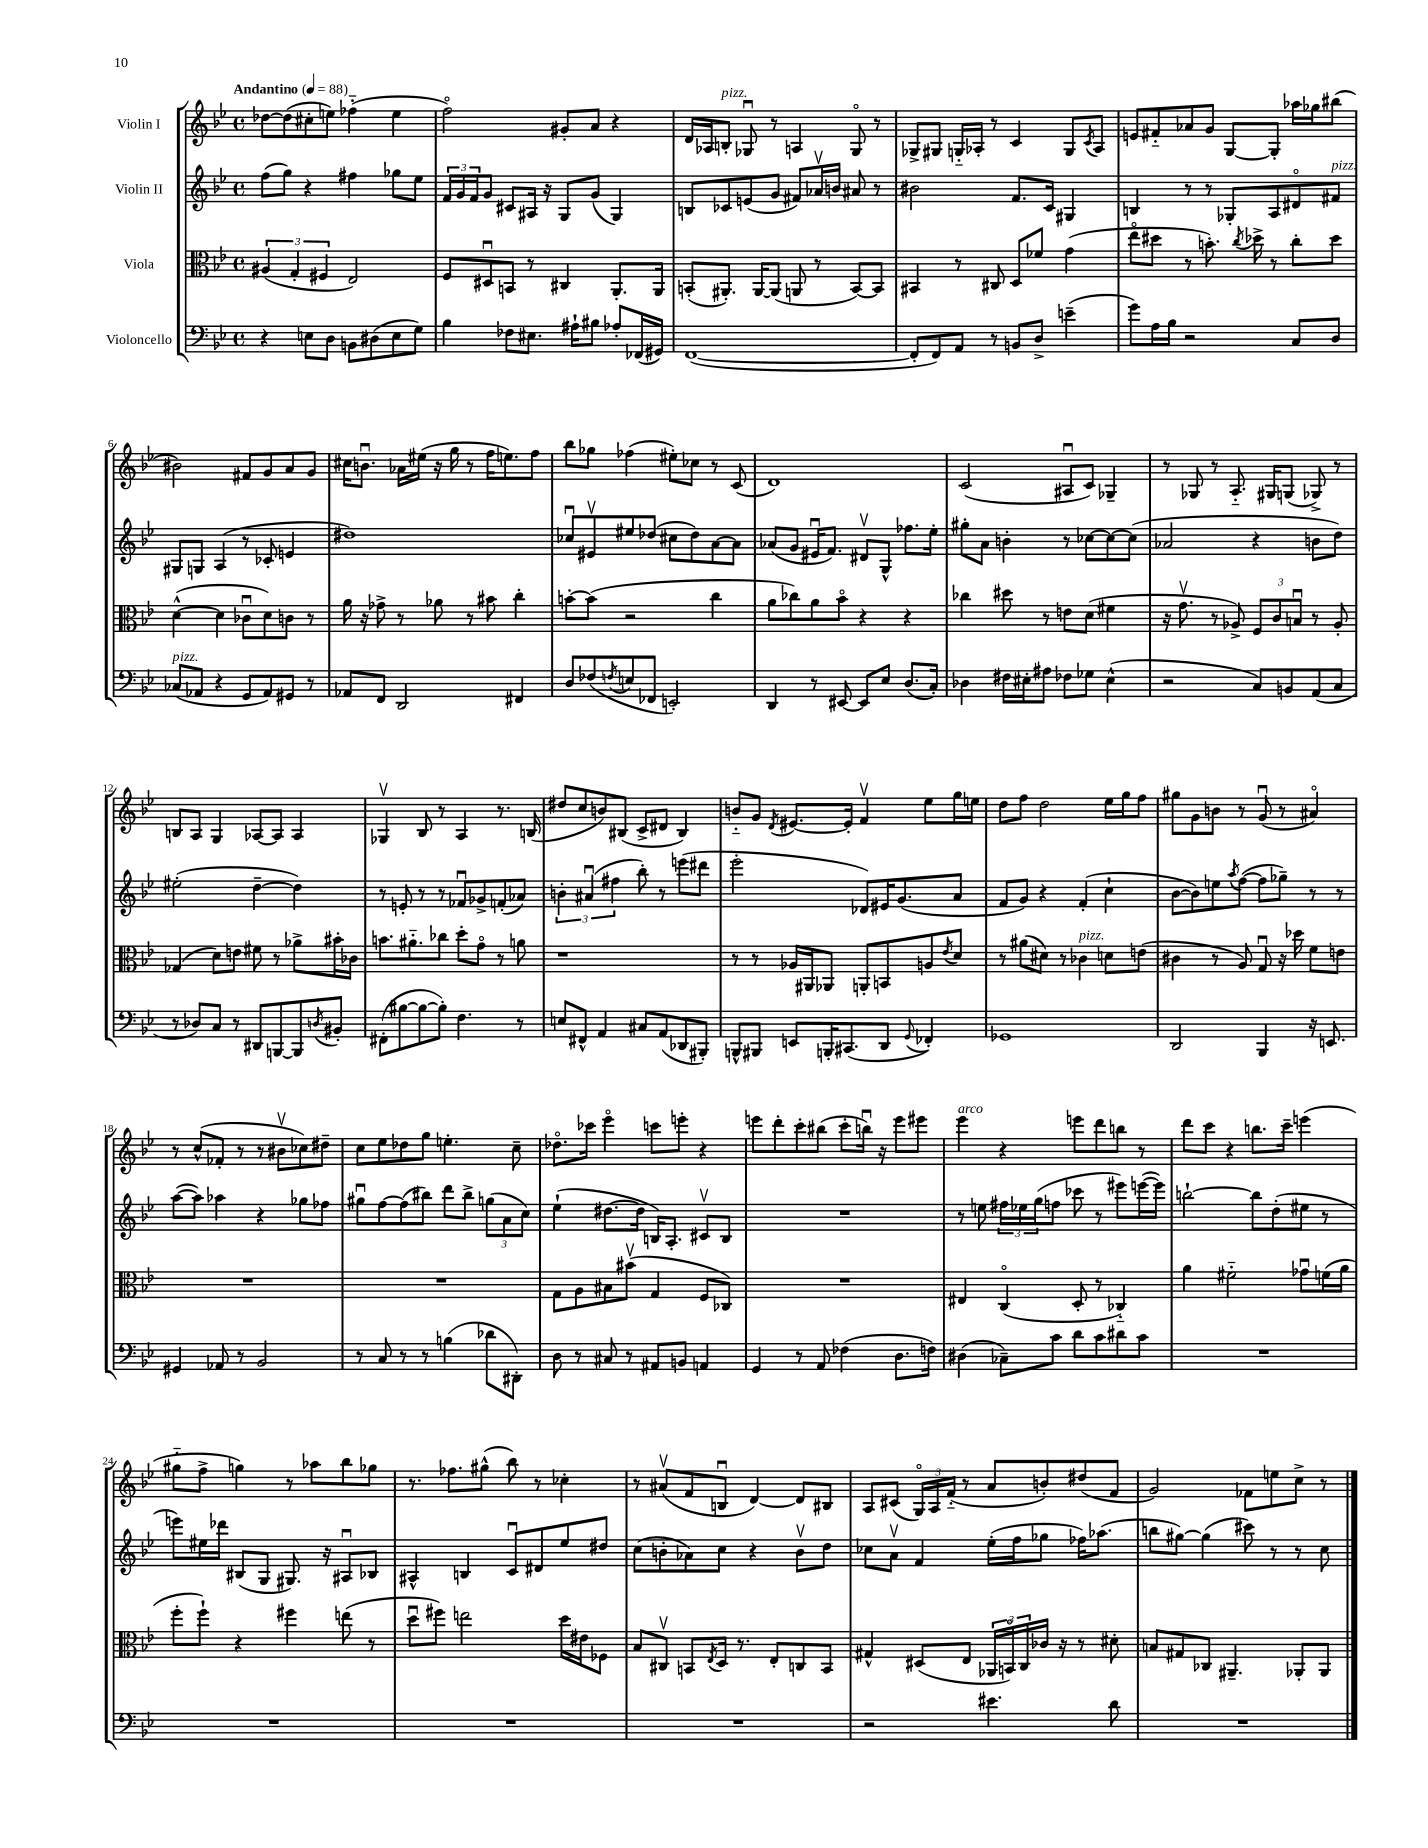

**kern	**kern	**kern	**kern
*staff4	*staff3	*staff2	*staff1
*clefF4	*clefC3	*clefG2	*clefG2
*k[b-e-]	*k[b-e-]	*k[b-e-]	*k[b-e-]
*M4/4	*M4/4	*M4/4	*M4/4
*met(c)	*met(c)	*met(c)	*met(c)
*MM88	*MM88	*MM88	*MM88
4r	(6A#	(8ff	[8dd-
.	.	8gg)	(8dd-]
.	6G'	.	.
8E	.	4r	8cc#'
.	6F#	.	.
8D	.	.	8ee)
8BB	2E-)	4ff#	(4ff-'~
(8D#	.	.	.
8E	.	8gg-	4ee
8G)	.	8ee-	.
=	=	=	=
4B-	8F	24f	2ffo)
.	.	24g	.
.	.	24f	.
.	8D#u	8g	.
8F-	8BB	8c#	.
8.E#	8r	16A#	.
.	.	16r	.
.	4C#	8G	8g#'
16A#`	.	.	.
8B#	.	(8g	8a
8A-'	8.AA'	4G)	4r
(16FF-	.	.	.
16GG#)	16AA	.	.
=	=	=	=
([1FF	(8BB'	8B	16d
.	.	.	16A-
.	8.AA#')	8c-	8B'
.	.	(8e	8G-u
.	[16AA#	.	.
.	(8AA#]	8g	8r
.	8AA	8f#)	4A
.	8r	16a-v	.
.	.	16b	.
.	[8BB)	8a#	8G-o
.	8BB]	8r	8r
=	=	=	=
8FF']	4BB#	2b#	8G-^
8FF)	.	.	8G#
8AA	8r	.	16G'~
.	.	.	16A-'
8r	8C#	.	8r
8BB	8D	8.f	4c
8D^	8f-	.	.
.	.	16c	.
(4e~	(4g	4G#	8G
.	.	.	8qc
.	.	.	8A-
=	=	=	=
8g)	8ee-o	4B	8e
16A	8dd#	.	8f#'~
16B-	.	.	.
2r	8r	8r	8a-
.	8.b')	8r	8g
.	.	8G-'	[8G
.	8qcc	.	.
.	16dd-^	.	.
.	8r	8A	8G']
8C	8cc'	8d#o	16aa-
.	.	.	16gg-
8D	8dd-	8f#	(8bb#
=	=	=	=
(8C-	([4d^^	8G#	2b#)
8AA-	.	8G	.
4r	4d]	(4A	.
8GG	8c-u	8r	8f#
8AA-)	8d)	8c-'	8g
8GG#	8c	4e	8a
8r	8r	.	8g
=	=	=	=
8AA-	16a	1dd#)	16cc#
.	16r	.	8.bu
8FF	8g-^	.	.
2DD	8r	.	16a-
.	.	.	(16ee#
.	8a-	.	16r
.	.	.	16gg
.	8r	.	8r
.	8b#	.	16ff
.	.	.	8.ee)
4FF#	4cc'	.	.
.	.	.	8ff
=	=	=	=
8D	[8b'	8cc-u	8bb-
(8F-	(8b]	8e#v	8gg-
8qF	.	.	.
8E	2r	8ee#	(4ff-
8FF-	.	(8dd-	.
2EE')	.	8cc#	8ee#')
.	.	8dd-)	8cc-
.	4cc	[8a	8r
.	.	8a]	(8c
=	=	=	=
4DD	8a	(8a-	1d)
.	8cc-)	8g	.
8r	8a	16e#u	.
.	.	8.f)	.
[8EE#	8b-o	.	.
8EE#]	4r	8d#v	.
8E-	.	8G^^	.
(8.D	4r	8.ff-	.
16C')	.	16ee-'	.
=	=	=	=
4D-	4cc-	8gg#'	(2c
.	.	8a	.
16F#	8dd#	4b'	.
16E#'	.	.	.
8A#	8r	.	.
8F-	8e	8r	8A#u
8G-	(8d	[8cc-	8c)
(4E#^^	4f#	8cc-_	4G-~
.	.	(8cc-]	.
=	=	=	=
2r	16r	2a-	8r
.	8.gv	.	.
.	.	.	8G-
.	8r	.	8r
.	8A-^)	.	8.A'~
8C)	12F	4r	.
.	.	.	16G#
.	12c	.	.
8BB	.	.	(8G
.	12Bu	.	.
(8AA	8r	8b	8G-^)
8C	8A-'	8dd)	8r
=	=	=	=
8r	(4G-	(2ee#'	8B
8D-)	.	.	8A
8C	8d)	.	4G
8r	8e	.	.
8DD#	8f#	[4dd~	[8A-
[8BBB	8r	.	8A-]
8BBB]	8a-^	4dd])	4A-
8qD	.	.	.
8BB#'	16b#'	.	.
.	16c-	.	.
=	=	=	=
(8FF#'	8.b	8r	4G-v
[8B#	.	8e'	.
.	8.a#'~	.	.
8B#_	.	8r	8B-
8B#'])	8cc-	8r	8r
4.F	8dd'	8f-u	4A
.	8go	8g-^	.
.	8r	(8f'	8.r
8r	8a	8a-)	.
.	.	.	(16B
=	=	=	=
8E	1r	6b'	8dd#
8FF#^^	.	.	8cc
.	.	(6a#u	.
4AA	.	.	8b)
.	.	6ff#	.
.	.	.	(8B#
8C#	.	8bb-')	8c^
(8AA	.	8r	8d#
8DD-	.	(8eee	4B#)
8BBB#')	.	8ddd#	.
=	=	=	=
8BBB^^	8r	2eee-'	8b'~
8BBB#	8r	.	8g
.	.	.	8qd
8EE	16A-	.	[8.e#
.	16AA#	.	.
16BBB'	8AA-	.	.
(8.CC#	.	.	16e#']
.	8AA'	8d-)	4fv
8DD	8BB	16e#	.
.	.	(8.g	.
8qqGG	.	.	.
4FF-')	8A	.	8ee-
.	8qe-	.	.
.	8d	8a	16gg
.	.	.	16ee
=	=	=	=
1GG-	8r	8f	8dd
.	(8a#	8g)	8ff
.	8d#)	4r	2dd
.	8r	.	.
.	4c-	(4f'	.
.	8d	4cc`	16ee-
.	.	.	16gg
.	(8e	.	8ff
=	=	=	=
2DD	4c#	[8b-	8gg#
.	.	8b-])	8g
.	8r	8ee	8b
.	.	8qaa	.
.	8A)	([8ff	8r
4BBB-	8Gu	8ff]	(8gu
.	16r	8gg-~)	8r
.	16dd-	.	.
16r	8f	8r	4a#o)
8.EE	.	.	.
.	8e	8r	.
=	=	=	=
4GG#	1r	([8aa	8r
.	.	8aa])	(8cc^^
8AA-	.	4aa-	8f-'
8r	.	.	8r
2BB-	.	4r	8r
.	.	.	8b#v
.	.	8gg-	8cc-)
.	.	8ff-	8dd#~
=	=	=	=
8r	1r	8gg#u	8cc
8C	.	[8ff	8ee-
8r	.	(8ff]	8dd-
8r	.	8bb#)	8gg
(4B	.	8ddd	4.ee'
.	.	8bb#^	.
8d-	.	(12gg	.
.	.	12a	.
8DD#')	.	.	8cc~
.	.	12cc)	.
=	=	=	=
8D	8G	(4ee-`	8.dd-o
8r	8A	.	.
.	.	.	16ccc-
8C#	8B#	[8.dd#	4eee-o
8r	(8b#v	.	.
.	.	16dd#]	.
8AA#	4G	16B)	8ccc
.	.	8.A'	.
8BB	.	.	8eee'
4AA	8F	8c#v	4r
.	8C-)	8B	.
=	=	=	=
4GG	1r	1r	8eee
.	.	.	8ddd'
8r	.	.	8ccc'
8AA	.	.	(8bb#
(4F-	.	.	8ccc'
.	.	.	16bbu)
.	.	.	16r
8.D	.	.	8eee
.	.	.	8eee#
16F)	.	.	.
=	=	=	=
(4D#	4E#	8r	4eee-
.	.	8ee	.
8C-~)	(4Co	24ff#	4r
.	.	24ee-	.
.	.	(24gg	.
8c	.	8ff	.
8d	8D'	8ccc-	8eee
8c	8r	8r	8ddd
8d#	4C-'~)	8eee#)	8bb
8c	.	([16eee	8r
.	.	16eee])	.
=	=	=	=
1r	4a	[2bb`	8ddd
.	.	.	8ccc
.	2f#'~	.	4r
.	.	8bb]	8.bb
.	.	(8dd'	.
.	.	.	16ccc~
.	8g-u	8ee#	(4eee
.	(16f	8r	.
.	16a	.	.
=	=	=	=
1r	8ff'	8eee)	8gg#'~
.	8ff`)	16ee#	8ff^
.	.	16ddd-	.
.	4r	(8B#	4gg)
.	.	8G	.
.	4ff#	8.G#)	8r
.	.	.	8aa-
.	.	16r	.
.	(8ee	8A#u	8bb-
.	8r	8B-	8gg-
=	=	=	=
1r	8ddu	4A#^^	8.r
.	8ff#)	.	.
.	.	.	8.ff-
.	2ee	4B	.
.	.	.	(8gg#^^
.	.	8cu	8bb-)
.	.	8d#	8r
.	16dd	8ee-	4cc-'
.	16e#	.	.
.	8F-	8dd#	.
=	=	=	=
1r	8B-	(8cc	8r
.	8C#v	8b'	(8a#v
.	8BB	8a-)	8f
.	8qE-	.	.
.	16D	8cc	8Bu
.	8.r	.	.
.	.	4r	[4d)
.	8E-'	.	.
.	8C	8bv	8d]
.	8BB	8dd	8B#
=	=	=	=
2r	4G#^^	8cc-	8A
.	.	8av	(8c#
.	(8D#	4f	24Go)
.	.	.	24A
.	.	.	(24f'~
.	8E-	.	8r
4.e#	24AA-	(16ee-'	8a
.	24BBo)	.	.
.	.	16ff	.
.	24C	.	.
.	16c-	8gg-	8b')
.	16r	.	.
.	8r	16ff-)	(8dd#
.	.	(8.aa-	.
8d	8d#'	.	8f
=	=	=	=
1r	8B	8bb	2g)
.	8G#	[8gg#)	.
.	8C-	(4gg#]	.
.	4.AA#~	.	.
.	.	8ccc#)	8f-
.	.	8r	8ee
.	8AA-'	8r	8cc^
.	8AA-	8cc	8r
==	==	==	==
*-	*-	*-	*-
